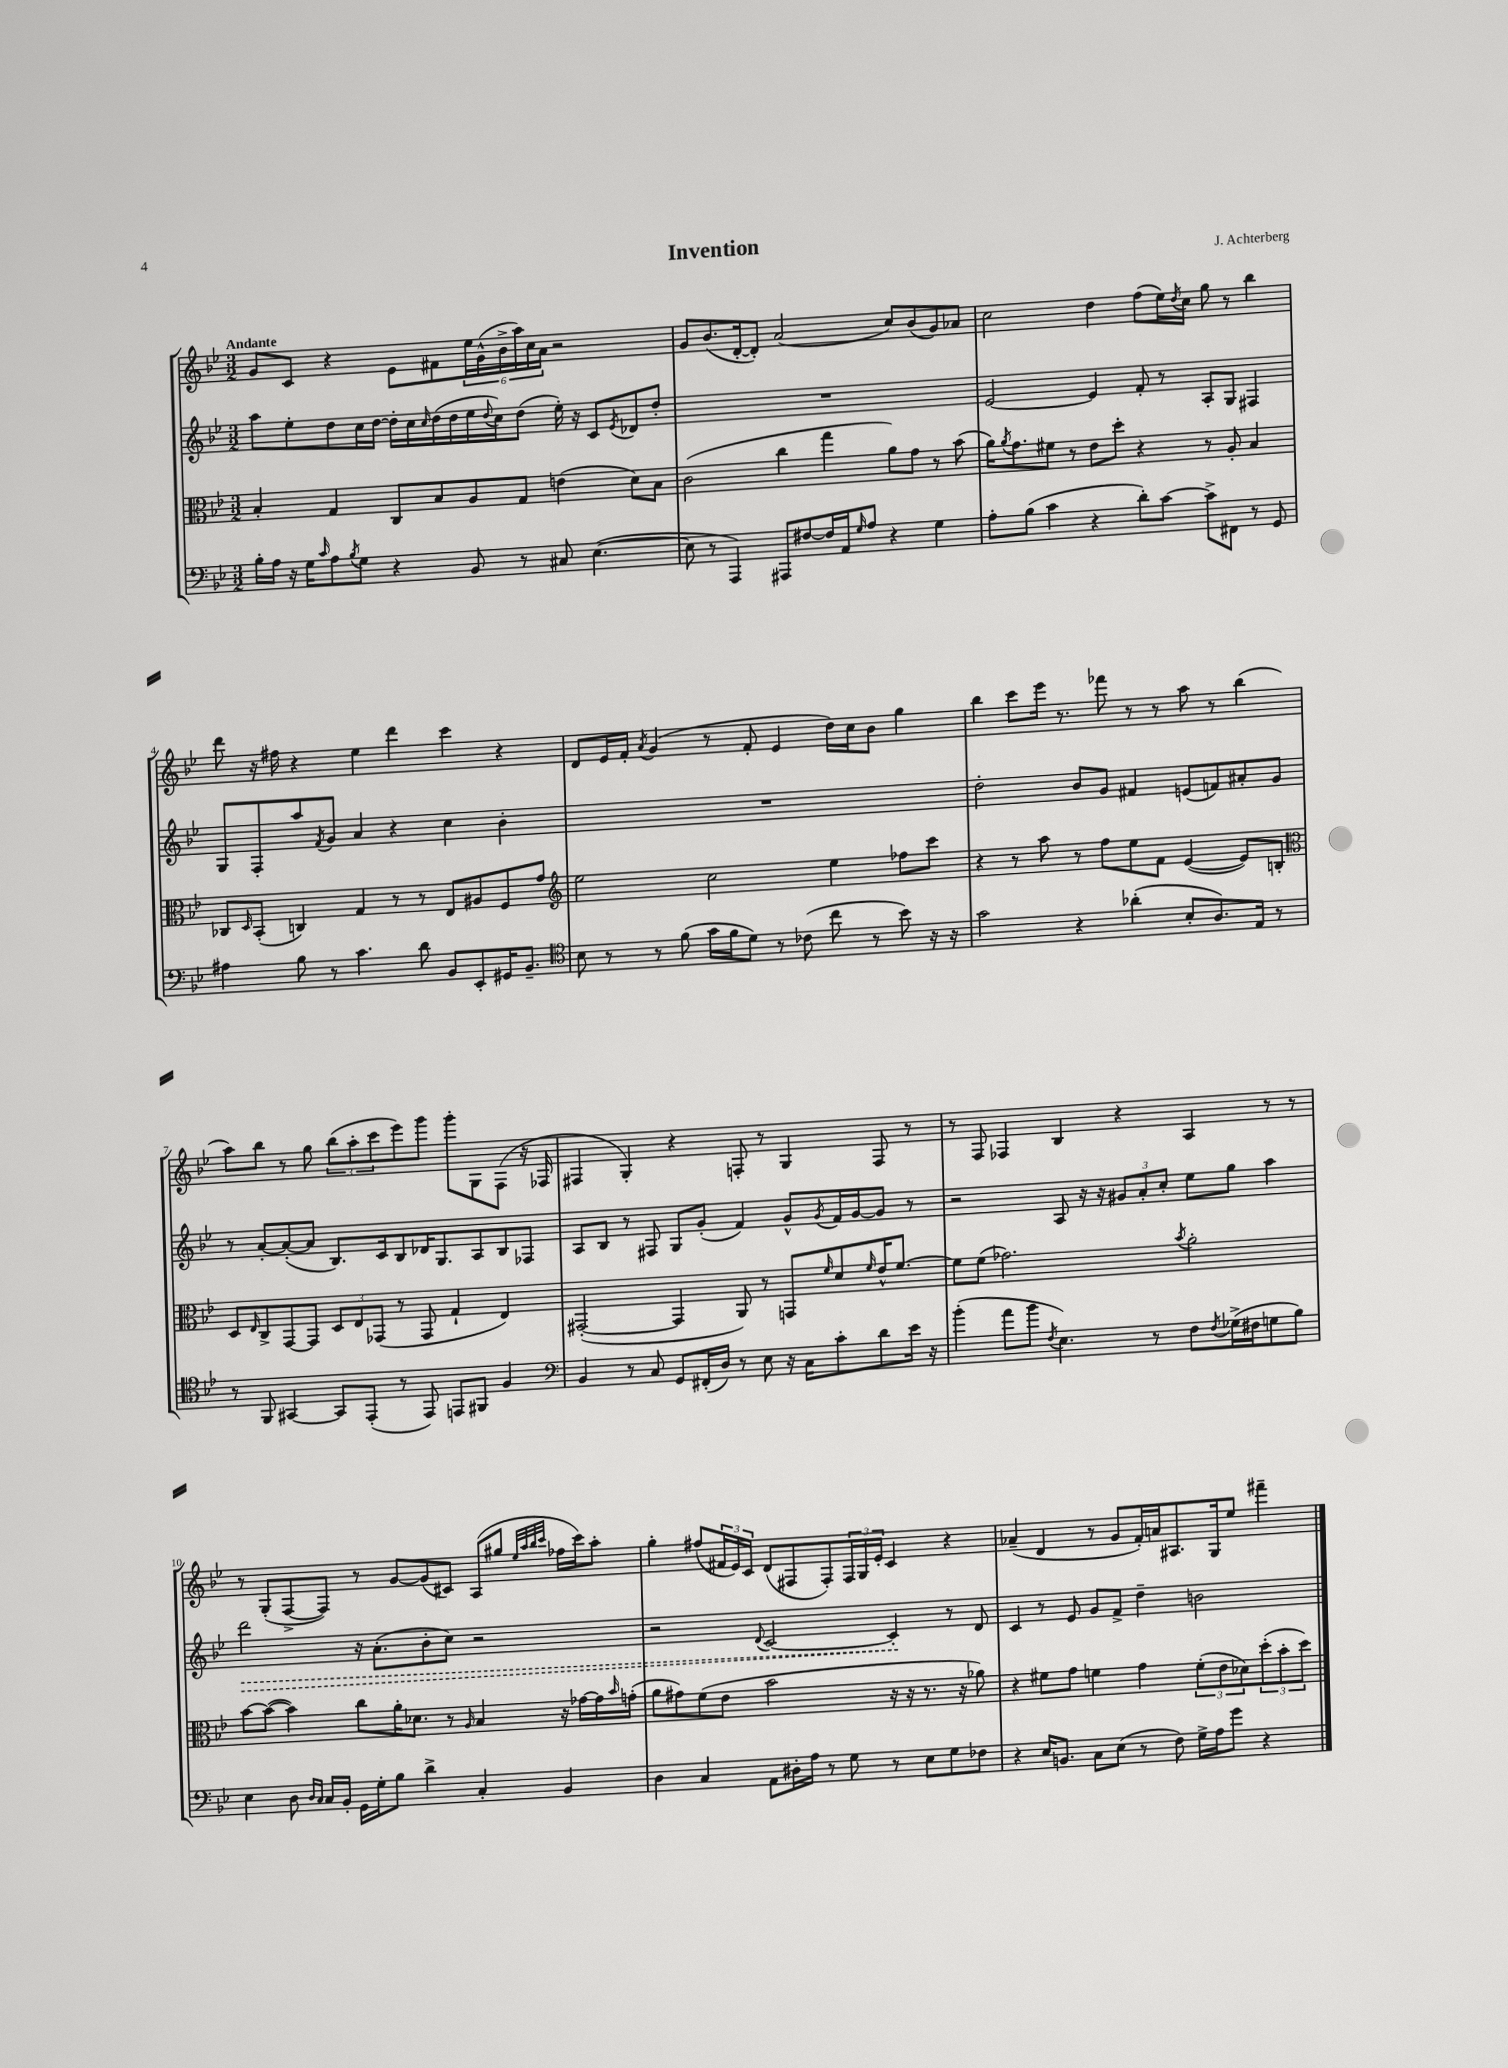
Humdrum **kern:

**kern	**kern	**kern	**kern
*staff4	*staff3	*staff2	*staff1
*clefF4	*clefC3	*clefG2	*clefG2
*k[b-e-]	*k[b-e-]	*k[b-e-]	*k[b-e-]
*M3/2	*M3/2	*M3/2	*M3/2
16B-'	4B-'	8aa	8g
16A	.	.	.
16r	.	8ee-'	8c
16G	.	.	.
16qqc	.	.	.
8A	4G	8dd	4r
8qB-	.	.	.
8G	.	16cc	.
.	.	[16dd	.
4r	8C	16dd']	8e-
.	.	16cc	.
.	.	16qqcc	.
.	8B-	(16dd	8f#
.	.	16dd	.
8BB-	8A	16ee-	24ee-
.	.	.	(24g^^
.	.	8qqdd	.
.	.	16cc)	.
.	.	.	24b-^
8r	8G	(8dd	24aa)
.	.	.	24cc
.	.	.	24a
8C#	(4e	16ee-')	2r
.	.	16r	.
([4.E-	.	8c	.
.	.	8qe-	.
.	8d)	8d-	.
.	8B-	8dd'	.
=	=	=	=
8E-]	(2c	1.r	8g
8r	.	.	(8.b-
4AAA)	.	.	.
.	.	.	[16d'
.	.	.	8d'])
8AAA#	4cc	.	(2a
[8F#	.	.	.
16F#]	4gg	.	.
16AA	.	.	.
16qqG	.	.	.
8A	.	.	.
4r	8a)	.	8cc)
.	8g	.	(8b-
4G	8r	.	8g)
.	(8b-	.	8a-
=	=	=	=
8A'	16a)	[2e-	2cc
.	8qa	.	.
.	8.g	.	.
(8B-	.	.	.
4c	8f#	.	.
.	8r	.	.
4r	8e-	4e-]	4dd
.	8dd'	.	.
8d')	4r	8f'	(8ff
[8c	.	8r	16ee-)
.	.	.	8qdd
.	.	.	16cc
8c^]	8r	8A'	8gg
8FF#	8A'	8G	8r
8r	4B-	4F#	4bb-
8GG	.	.	.
=	=	=	=
4A#	8C-	8G	8ddd
.	16qqD	.	.
.	(8BB-'	8F'	16r
.	.	.	16ff#
8B-	4C)	8aa	4r
.	.	8qf	.
8r	.	8g	.
4.c	4G	4a	4ee-
.	8r	4r	4ddd
8d	8r	.	.
8BB-	8E-	4cc	4ccc
8EE-'	8A#	.	.
16GG#	8F	4b-'	4r
8.BB-~	.	.	.
.	8g	.	.
=	=	=	=
*clefC4	*clefG2	*	*
8B-	2ee-	1.r	8d
8r	.	.	16e-
.	.	.	16f'
.	.	.	8qa
8r	.	.	(4g
(8f	.	.	.
16g	2cc	.	8r
16f	.	.	.
8d)	.	.	8f'
8r	.	.	4e-
(8c-	.	.	.
8cc	4ee-	.	16dd)
.	.	.	16cc
8r	.	.	8b-
8b-)	8ff-	.	4gg
16r	8ccc	.	.
16r	.	.	.
=	=	=	=
2g	4r	2dd'	4bb-
.	8r	.	8ccc
.	8aa	.	16eee-
.	.	.	8.r
4r	8r	8b-	.
.	8ff	8g	8fff-
(4a-'	8ee-	4f#	8r
.	8f	.	8r
8B-'	([4e-	(8e	8aa
8.A)	.	8f)	8r
.	8e-])	8a#'	(4bb-
16E-	.	.	.
8r	8B'	8g	.
=	=	=	=
*	*clefC3	*	*
8r	8D	8r	8aa)
.	16qqE-	.	.
8FF	8C^	[8a'	8bb-
[4GG#	[8GG	(8a'_	8r
.	8GG]	8a]	8gg
8GG#]	12D	8.B-)	(12bb-
.	12E-	.	12aa'
(8EE-'	.	.	.
.	(12GG-	.	12ccc
.	.	16c	.
8r	8r	8B-	8eee-)
8EE-)	8GG-	16d-	8ggg
.	.	8.G	.
8EE	4G`	.	8ggg'
8FF#	.	8A	8G
4F	4E-)	8B-	(8F
.	.	8F-	16r
.	.	.	16F-
=	=	=	=
*clefF4	*	*	*
4BB-	([2GG#'	8A	4F#
.	.	8B-	.
8r	.	8r	4G')
8C	.	8F#	.
8GG	4GG#]	8G	4r
(16FF#'	.	(8g'	.
16D)	.	.	.
8r	8AA)	4f)	8F'
8E-	8r	.	8r
16r	8GG	8g^^	4G
16C	.	.	.
.	16qqf	8qg	.
8c'	8d	16f	.
.	.	[16g	.
.	16qqf	.	.
8d	16e-^^	8g]	8F
.	[8.f	.	.
16e-	.	8r	8r
16r	.	.	.
=	=	=	=
(4b-'	8f]	2r	8r
.	(8f	.	8F
8a	2.g-)	.	4F-
8b-	.	.	.
8qF	.	.	.
4.E-)	.	8A	4B-
.	.	16r	.
.	.	16r	.
.	.	12g#	4r
.	.	12a'	.
8r	.	.	.
.	.	12cc'	.
.	8qb-	.	.
8F	2a'	8ee-	4A
8qF	.	.	.
(16G-^	.	8gg	.
16F#	.	.	.
8G	.	4aa	8r
8B-)	.	.	8r
=	=	=	=
4E-	[8b-	2ddd	8r
.	(8b-_	.	(8G'
8D	4b-])	.	[8F^
16qqD	.	.	.
16qqC	.	.	.
16C	.	.	8F])
16BB-'	.	.	.
16GG	8cc	16r	8r
16G'	.	(8.a'	.
8B-	16a'	.	[8g
.	8.d-	.	.
4d^	.	8b-'	(8g]
.	8r	8cc)	8c#)
.	16qqA	.	.
4C'	4B-	2r	(8A
.	.	.	8gg#
.	.	.	32qqee-
.	.	.	32qqaa
.	.	.	32qqbb-
.	.	.	32qqccc
4BB-	16r	.	16ff-
.	[16g-	.	16ccc)
.	16g-]	.	8aa'
.	16qqb-	.	.
.	(16g'	.	.
=	=	=	=
4D	8a	2r	4gg'
.	8g#)	.	.
4C	(8f	.	(8ff#
.	8e-	.	24f#
.	.	.	24e-)
.	.	.	24c
.	.	8qqd	.
8AA	2b-	[2c	(8d
16D#'	.	.	8F#
16A	.	.	.
8r	.	.	8F#')
8G	.	.	24F#
.	.	.	24G
.	.	.	24e-'
8r	16r	4c']	4c
.	16r	.	.
8E-	8.r	.	.
8G	.	8r	4r
.	16r	.	.
8F-	8a-)	8d	.
=	=	=	=
4r	4r	4c	(4a-~
16E-	8f#	8r	4d
8.BB	.	.	.
.	8g	8e-	.
8C	4f	8g	8r
(8E-	.	8f^	8g
8r	4g	4dd~	16f')
.	.	.	16a
8F)	.	.	8.A#
16G^	(12f'	2b	.
16A	.	.	16G
.	12e-	.	.
8g	.	.	8ee-
.	12d-)	.	.
4r	(12dd'	.	4fff#~
.	12b-'	.	.
.	12dd)	.	.
==	==	==	==
*-	*-	*-	*-
